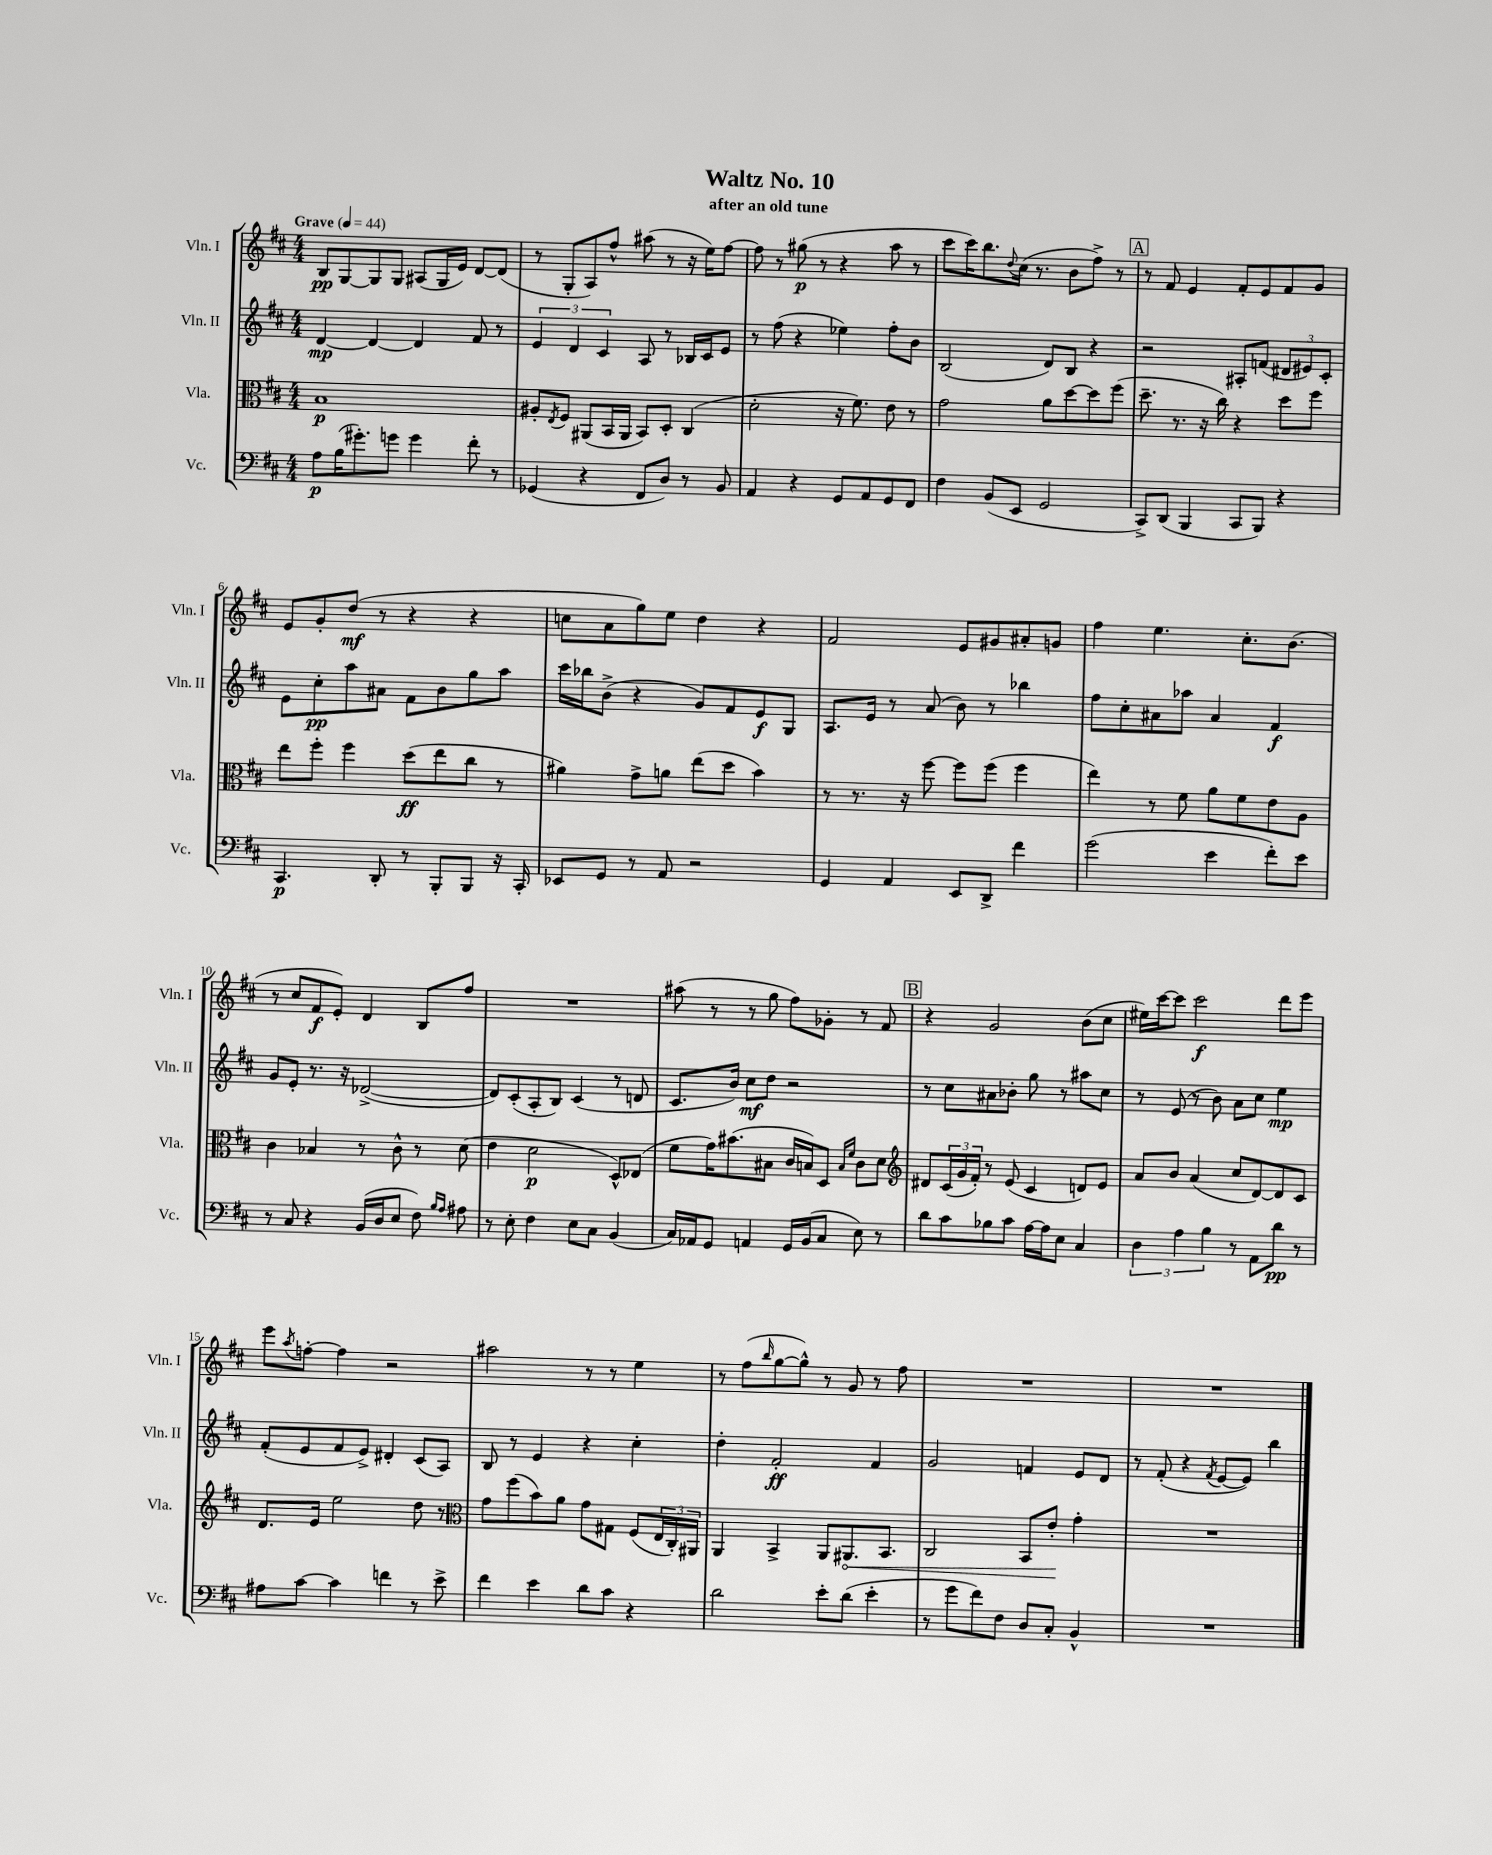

**kern	**dynam	**kern	**dynam	**kern	**dynam	**kern	**dynam
*part4	*part4	*part3	*part3	*part2	*part2	*part1	*part1
*staff4	*staff4	*staff3	*staff3	*staff2	*staff2	*staff1	*staff1
*I"Vc.	*	*I"Vla.	*	*I"Vln. II	*	*I"Vln. I	*
*I'Vc.	*	*I'Vla.	*	*I'Vln. II	*	*I'Vln. I	*
*clefF4	*	*clefC3	*	*clefG2	*	*clefG2	*
*k[f#c#]	*	*k[f#c#]	*	*k[f#c#]	*	*k[f#c#]	*
*M4/4	*	*M4/4	*	*M4/4	*	*M4/4	*
*MM44	*	*MM44	*	*MM44	*	*MM44	*
=1	=1	=1	=1	=1	=1	=1	=1
!	!	!	!	!	!	!LO:TX:a:B:t=Grave	!
8A\L	p	1B	p	[4d/	mp	8B/L	pp
(16B\K	.	.	.	.	.	[8G/	.
8.g#X'\)	.	.	.	.	.	.	.
.	.	.	.	4d/_	.	8G/]	.
8gn\J	.	.	.	.	.	8G/J	.
4g\	.	.	.	4d/]	.	(8A#X/L	.
.	.	.	.	.	.	16G/L	.
.	.	.	.	.	.	16e/JJ)	.
8f#'\	.	.	.	8f#/	.	[8d/L	.
8r	.	.	.	8r	.	(8d/J]	.
=2	=2	=2	=2	=2	=2	=2	=2
(4GG-X/	.	8A#X'/L	.	6e/	.	8r	.
.	.	8qE/	.	.	.	.	.
.	.	8F#/J	.	.	.	8G'/L	.
.	.	.	.	6d/	.	.	.
4r	.	(8AA#X/L	.	.	.	8A/)	.
.	.	.	.	6c#/	.	.	.
.	.	16BB/L	.	.	.	8ff#^^/J	.
.	.	16AA#/JJ	.	.	.	.	.
8FF#/L	.	8BB/L)	.	8A/	.	(8aa#X\	.
8D/J)	.	8D'/J	.	8r	.	8r	.
8r	.	(4C#/	.	16B-X/LL	.	16r	.
.	.	.	.	16c#/J	.	16ee\KL)	.
8BB/	.	.	.	8e/J	.	[8ff#\J	.
=3	=3	=3	=3	=3	=3	=3	=3
4AA/	.	2d'\	.	8r	.	8ff#\]	.
.	.	.	.	(8ff#\	.	8r	.
4r	.	.	.	4r	.	(8gg#X\	p
.	.	.	.	.	.	8r	.
8GG/L	.	16r	.	4ee-X\)	.	4r	.
.	.	8.f#\)	.	.	.	.	.
8AA/	.	.	.	.	.	.	.
8GG/	.	8e\	.	8ff#'\L	.	8aa\	.
8FF#/J	.	8r	.	8b\J	.	8r	.
=4	=4	=4	=4	=4	=4	=4	=4
4F#\	.	2g\	.	(2B/	.	8ccc#\L	.
.	.	.	.	.	.	16ccc#\K)	.
.	.	.	.	.	.	8.bb\	.
(8BB/L	.	.	.	.	.	.	.
.	.	.	.	.	.	8qqdd/	.
8EE/J	.	.	.	.	.	(16cc#\Jk	.
.	.	.	.	.	.	8.r	.
2GG/	.	8a\L	.	8d/L)	.	.	.
.	.	[8dd\	.	8B/J	.	8b\L	.
.	.	8dd\]	.	4r	.	8ff#^\J)	.
.	.	(8ff#\J	.	.	.	8r	.
!!LO:REH:place=s1:t=A
=5	=5	=5	=5	=5	=5	=5	=5
8CC#^/L)	.	8.dd~\	.	2r	.	8r	.
(8DD/J	.	.	.	.	.	8f#/	.
.	.	8.r	.	.	.	.	.
4BBB/	.	.	.	.	.	4e/	.
.	.	16r	.	.	.	.	.
.	.	16cc#\)	.	.	.	.	.
8CC#/L	.	4r	.	8A#X'/L	.	8f#'/L	.
8BBB/J)	.	.	.	(8fn/J	.	8e/	.
4r	.	8dd\L	.	12d#X/L	.	8f#/	.
.	.	.	.	12e#X/)	.	.	.
.	.	8ff#\J	.	.	.	8g/J	.
.	.	.	.	12c#'/J	.	.	.
!!LO:LB:g=z
=6	=6	=6	=6	=6	=6	=6	=6
4.CC#/	p	8ee\L	.	8e\L	.	8e/L	.
.	.	8ff#'\J	.	8cc#'\	pp	8g'/	.
.	.	4ff#\	.	8aa\	.	(8dd/J	mf
8DD'/	.	.	.	8a#X\J	.	8r	.
8r	.	(8dd\L	ff	8f#\L	.	4r	.
8BBB'/L	.	8ee\	.	8b\	.	.	.
8BBB/J	.	8cc#\J	.	8gg\	.	4r	.
16r	.	8r	.	8aa\J	.	.	.
16CC#'/	.	.	.	.	.	.	.
=7	=7	=7	=7	=7	=7	=7	=7
8EE-X/L	.	4a#X\)	.	16ccc#\LL	.	8ccn\L	.
.	.	.	.	16bb-X\J	.	.	.
8GG/J	.	.	.	(8b^\J	.	8a\	.
8r	.	8g^\L	.	4r	.	8gg\)	.
8AA/	.	8an\J	.	.	.	8ee\J	.
2r	.	(8ee\L	.	8g/L)	.	4dd\	.
.	.	8dd\J	.	8f#/	.	.	.
.	.	4b\)	.	8e/	f	4r	.
.	.	.	.	8G/J	.	.	.
=8	=8	=8	=8	=8	=8	=8	=8
4GG/	.	8r	.	8.A/L	.	2f#/	.
.	.	8.r	.	.	.	.	.
.	.	.	.	16e/Jk	.	.	.
4AA/	.	.	.	8r	.	.	.
.	.	16r	.	.	.	.	.
.	.	[8ff#\	.	(8a/	.	.	.
8EE/L	.	8ff#\L]	.	8b\)	.	8e/L	.
8DD^/J	.	(8ff#\J	.	8r	.	8g#X/	.
4f#\	.	4ff#\	.	4bb-X\	.	8a#X'/	.
.	.	.	.	.	.	8gn/J	.
=9	=9	=9	=9	=9	=9	=9	=9
(2g\	.	4ee\)	.	8ff#\L	.	4ff#\	.
.	.	.	.	8cc#'\	.	.	.
.	.	8r	.	8a#X\	.	4.ee\	.
.	.	8f#\	.	8aa-X\J	.	.	.
4e\	.	8a\L	.	4a#/	.	.	.
.	.	8f#\	.	.	.	8.cc#'\L	.
8f#'\L)	.	8e\	.	4f#/	f	.	.
.	.	.	.	.	.	(8.b\J	.
8e\J	.	8A\J	.	.	.	.	.
!!LO:LB:g=z
=10	=10	=10	=10	=10	=10	=10	=10
8r	.	4c#\	.	8g/L	.	8r	.
8C#/	.	.	.	8e'/J	.	8cc#/L	.
4r	.	4B-X/	.	8.r	.	8f#/	f
.	.	.	.	.	.	8e'/J)	.
.	.	.	.	16r	.	.	.
(16BB/LL	.	8r	.	([2d-X^/	.	4d/	.
16D/J	.	.	.	.	.	.	.
8E/J	.	8c#^^\	.	.	.	.	.
8F#\)	.	8r	.	.	.	8B/L	.
16qqB/LL	.	.	.	.	.	.	.
16qqA/JJ	.	.	.	.	.	.	.
8A#X\	.	(8d\	.	.	.	8ff#/J	.
=11	=11	=11	=11	=11	=11	=11	=11
8r	.	4e\	.	8d-/L])	.	1r	.
8E'\	.	.	.	(8c#'/	.	.	.
4F#\	.	2d\	p	8A'/	.	.	.
.	.	.	.	8B/J)	.	.	.
8E\L	.	.	.	(4c#/	.	.	.
8C#\J	.	.	.	.	.	.	.
(4BB/	.	8D^^/L)	.	8r	.	.	.
.	.	(8E-X/J	.	8dn/	.	.	.
=12	=12	=12	=12	=12	=12	=12	=12
16C#/LL)	.	8f#\L	.	8.c#/L	.	(8aa#X\	.
16AA-X/J	.	.	.	.	.	.	.
8GG/J	.	16g\K)	.	.	.	8r	.
.	.	(8.b#X\	.	16b/Jk)	.	.	.
4AAn/	.	.	.	8cc#\L	mf	8r	.
.	.	8B#X\J	.	8dd\J	.	8gg\	.
16GG/LL	.	16c#/LL	.	2r	.	8ff#\L)	.
(16BB/J	.	16Bn/J)	.	.	.	.	.
8C#/J	.	8D/J	.	.	.	8g-X'\J	.
.	.	16qqB/LL	.	.	.	.	.
.	.	16qqf#/JJ	.	.	.	.	.
8E\)	.	8c#\L	.	.	.	8r	.
8r	.	8d\J	.	.	.	8f#/	.
!!LO:REH:place=s1:t=B
=13	=13	=13	=13	=13	=13	=13	=13
*	*	*clefG2	*	*	*	*	*
8d\L	.	8d#X/L	.	8r	.	4r	.
8c#\	.	(24c#/L	.	8cc#\L	.	.	.
.	.	24g/	.	.	.	.	.
.	.	24f#'/JJ)	.	.	.	.	.
8B-X\	.	8r	.	8a#X\	.	2g/	.
8c#\J	.	(8e/	.	8b-X'\J	.	.	.
[16A\LL	.	4c#/	.	8gg\	.	.	.
16A\J]	.	.	.	.	.	.	.
8E\J	.	.	.	8r	.	.	.
4C#/	.	8dn/L)	.	8aa#X\L	.	(8b\L	.
.	.	8e/J	.	8cc#\J	.	8cc#\J	.
=14	=14	=14	=14	=14	=14	=14	=14
6D\	.	8a/L	.	8r	.	16ee#X\LL)	.
.	.	.	.	.	.	[16ccc#\J	.
.	.	8b/J	.	(8e/	.	8ccc#\J]	.
6A\	.	.	.	.	.	.	.
.	.	(4a/	.	8r	.	2ccc#\	f
6B\	.	.	.	.	.	.	.
.	.	.	.	8b\)	.	.	.
8r	.	8cc#/L	.	8a\L	.	.	.
8AA\L	.	[8d/)	.	8cc#\J	.	.	.
8d\J	pp	8d/]	.	4ee\	mp	8ddd\L	.
8r	.	8c#/J	.	.	.	8eee\J	.
!!LO:LB:g=z
=15	=15	=15	=15	=15	=15	=15	=15
8A#X\L	.	8.d/L	.	(8f#'/L	.	8eee\L	.
.	.	.	.	.	.	8qaa/	.
[8c#\J	.	.	.	8e/	.	[8ffn'\J	.
.	.	16e/Jk	.	.	.	.	.
4c#\]	.	2ee\	.	8f#/	.	4ff\]	.
.	.	.	.	8e^/J)	.	.	.
4fn\	.	.	.	4d#X'/	.	2r	.
8r	.	8dd\	.	(8c#/L	.	.	.
8e^\	.	8r	.	8A/J)	.	.	.
=16	=16	=16	=16	=16	=16	=16	=16
*	*	*clefC3	*	*	*	*	*
4f#\	.	8g\L	.	8B/	.	2aa#X\	.
.	.	(8ff#\	.	8r	.	.	.
4e\	.	8b\)	.	4e/	.	.	.
.	.	8a\J	.	.	.	.	.
8d\L	.	8g\L	.	4r	.	8r	.
8c#\J	.	8G#X\J	.	.	.	8r	.
4r	.	(8F#/L	.	4cc#'\	.	4ee\	.
.	.	24E/L	.	.	.	.	.
.	.	24C#'/)	.	.	.	.	.
.	.	24AA#X/JJ	.	.	.	.	.
=17	=17	=17	=17	=17	=17	=17	=17
2d\	.	4AA/	.	4dd'\	.	8r	.
.	.	.	.	.	.	(8ff#\L	.
.	.	.	.	.	.	16qqbb/	.
.	.	4BB^/	.	2f#'/	ff	[8gg\	.
.	.	.	.	.	.	8gg^^\J])	.
8e'\L	.	8AA/L	.	.	.	8r	.
!	!	!	!LO:HP:b	!	!	!	!
(8d\J	.	8.AA#X/	<	.	.	8g/	.
4e'\	.	.	.	4f#/	.	8r	.
.	.	8.BB/J	.	.	.	.	.
.	.	.	.	.	.	8ff#\	.
=18	=18	=18	=18	=18	=18	=18	=18
8r	.	2C#/	.	2g/	.	1r	.
8g\L	.	.	.	.	.	.	.
8f#\)	.	.	.	.	.	.	.
8F#\J	.	.	.	.	.	.	.
8D/L	.	8BB/L	.	4fn/	.	.	.
8C#'/J	.	8e'/J	.	.	.	.	.
4BB^^/	.	4g'\	[	8e/L	.	.	.
.	.	.	.	8d/J	.	.	.
=19	=19	=19	=19	=19	=19	=19	=19
1r	.	1r	.	8r	.	1r	.
.	.	.	.	(8f#'/	.	.	.
.	.	.	.	4r	.	.	.
.	.	.	.	8qf#/	.	.	.
.	.	.	.	[8e/L	.	.	.
.	.	.	.	8e/J])	.	.	.
.	.	.	.	4bb\	.	.	.
==	==	==	==	==	==	==	==
*-	*-	*-	*-	*-	*-	*-	*-
